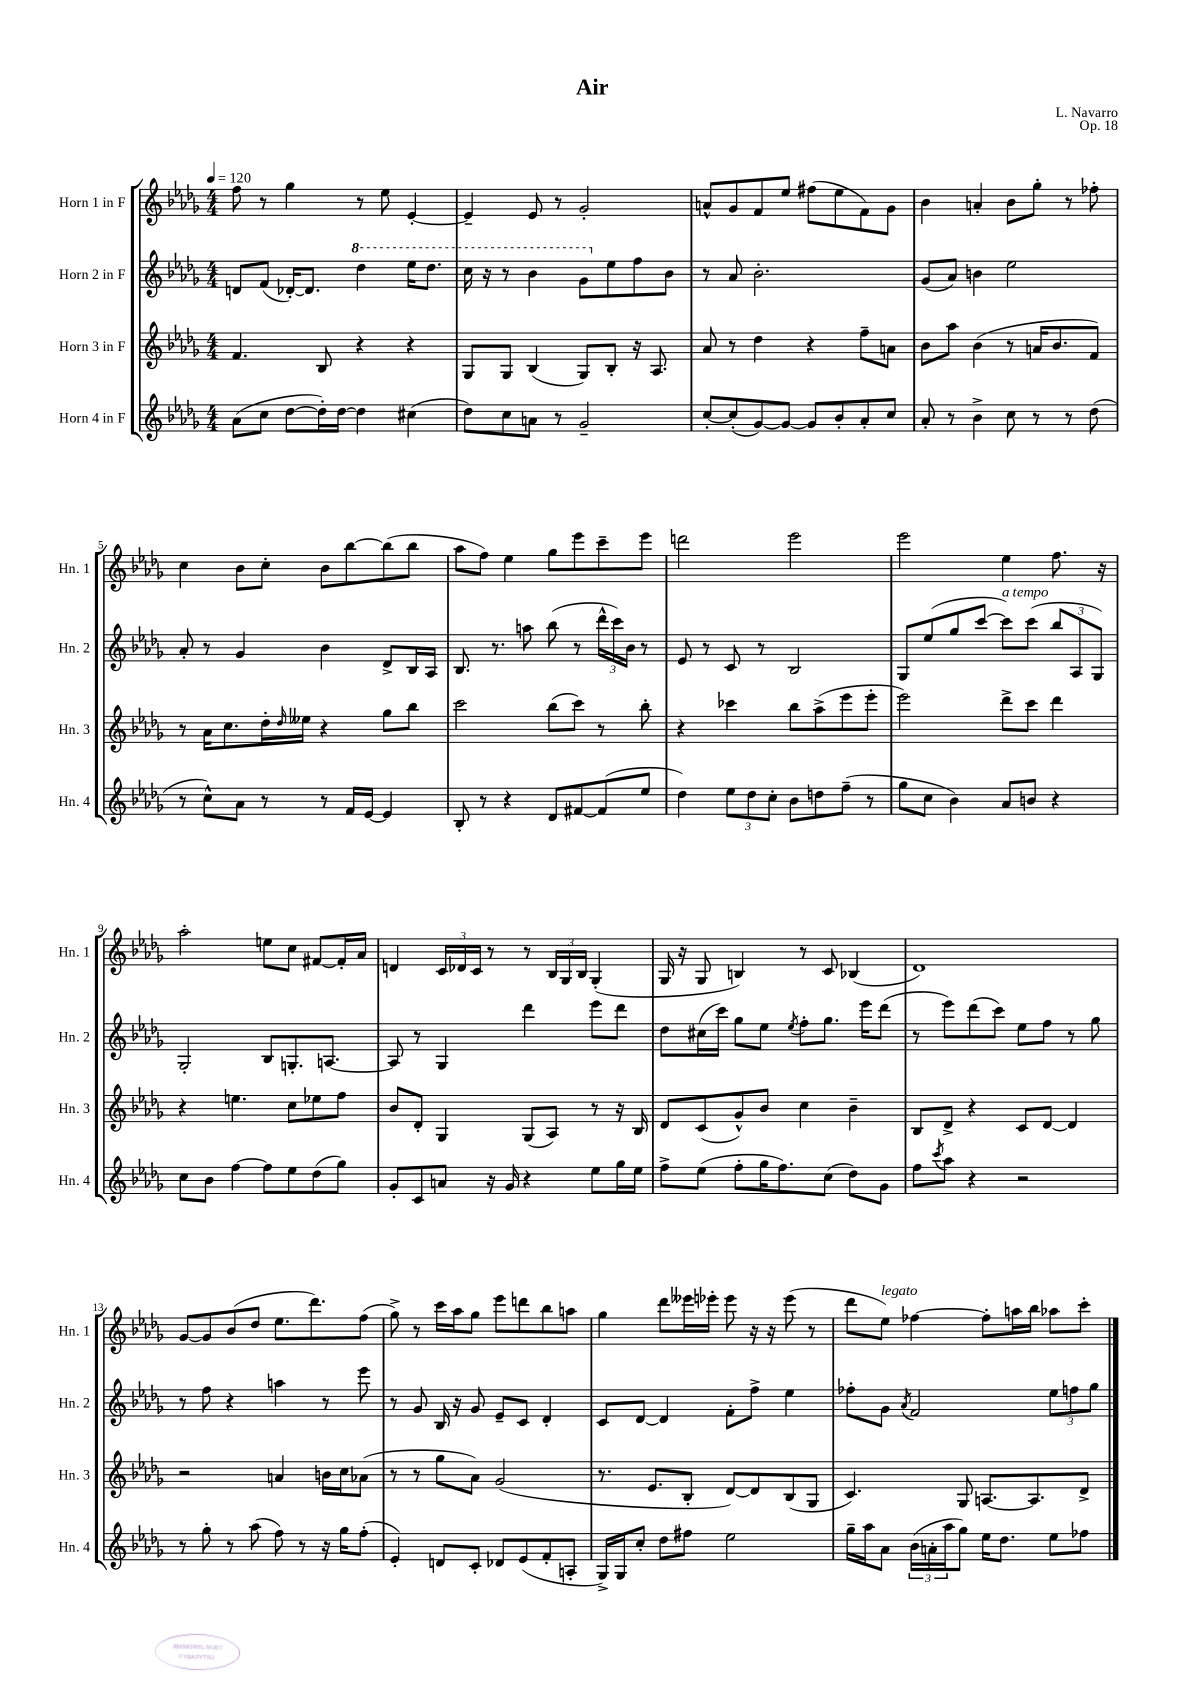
\header { title = "Air" composer = "L. Navarro" opus = "Op. 18" }
<<
\new StaffGroup <<
\new Staff = "s0" \with { instrumentName = "Horn 1 in F" shortInstrumentName = "Hn. 1" } {
    \clef treble \key des \major \numericTimeSignature \time 4/4 \tempo 4 = 120
    f''8 r8 ges''4 r8 ees''8 ees'4~-. |
    ees'4-- ees'8 r8 ges'2-. |
    a'8-^ ges'8 f'8 ees''8 fis''8( ees''8 f'8) ges'8 |
    bes'4 a'4-. bes'8 ges''8-. r8 fes''8-. |
    c''4 bes'8 c''8-. bes'8 bes''8~ bes''8( bes''8 |
    aes''8 f''8) ees''4 ges''8 ees'''8 c'''8-- ees'''8 |
    d'''2 ees'''2 |
    ees'''2 ees''4 f''8. r16 |
    aes''2-. e''8 c''8 fis'8~ fis'16-. aes'16 |
    d'4 \tuplet 3/2 { c'16 des'16 c'16 } r8 r8 \tuplet 3/2 { bes16 ges16 bes16 } ges4-.( |
    ges16 r16 ges8 b4) r8 c'8 bes4( |
    des'1) |
    ges'8~ ges'8 bes'8( des''8 ees''8. des'''8.) f''8( |
    ges''8->) r8 c'''16 aes''16 ges''8 ees'''8 d'''8 bes''8 a''8 |
    ges''4 des'''8 eeses'''16 ees'''16-. ees'''8 r16 r16 ees'''8( r8 |
    des'''8 ees''8^\markup { \italic "legato" }) fes''4~ fes''8-. a''16 bes''16 aes''8 c'''8-. \bar "|." |
}
\new Staff = "s1" \with { instrumentName = "Horn 2 in F" shortInstrumentName = "Hn. 2" } {
    \clef treble \key des \major \numericTimeSignature \time 4/4
    d'8 f'8( des'16~-.) des'8. \ottava #1 des'''4 ees'''16 des'''8. |
    c'''16 r16 r8 bes''4 ges''8 \ottava #0 ees''8 f''8 bes'8 |
    r8 aes'8 bes'2.-. |
    ges'8( aes'8) b'4 ees''2 |
    aes'8-. r8 ges'4 bes'4 des'8-> bes16 aes16 |
    bes8. r8. a''8 bes''8( r8 \tuplet 3/2 { des'''16-^ c'''16) bes'16 } r8 |
    ees'8 r8 c'8 r8 bes2 |
    ges8 ees''8( ges''8 c'''8~ c'''8^\markup { \italic "a tempo" }) c'''8( \tuplet 3/2 { bes''8 aes8 ges8) } |
    ges2-. bes8 g8.-. a8.~ |
    a8 r8 ges4 des'''4 ees'''8 des'''8 |
    des''8 cis''16( c'''16) ges''8 ees''8 \acciaccatura { ees''8 } f''8-. ges''8. ees'''16 des'''8( |
    r8 ees'''8) des'''8( c'''8) ees''8 f''8 r8 ges''8 |
    r8 f''8 r4 a''4 r8 ees'''8 |
    r8 ges'8 bes16 r16 ges'8 ees'8-- c'8 des'4-. |
    c'8 des'8~ des'4 f'8-. f''8-> ees''4 |
    fes''8-. ges'8 \acciaccatura { aes'8 } f'2 \tuplet 3/2 { ees''8 f''8 ges''8 } \bar "|." |
}
\new Staff = "s2" \with { instrumentName = "Horn 3 in F" shortInstrumentName = "Hn. 3" } {
    \clef treble \key des \major \numericTimeSignature \time 4/4
    f'4. bes8 r4 r4 |
    ges8 ges8 bes4( ges8) bes8-. r16 aes8. |
    aes'8 r8 des''4 r4 f''8-- a'8 |
    bes'8 aes''8 bes'4( r8 a'16 bes'8. f'8) |
    r8 aes'16 c''8. des''16-. \grace { des''16 } eeses''16 r4 ges''8 bes''8 |
    c'''2 bes''8( c'''8) r8 bes''8-. |
    r4 ces'''4 bes''8 aes''8->( ees'''8 ees'''8-. |
    ees'''2) des'''8-> c'''8 des'''4 |
    r4 e''4. c''8 ees''8 f''8 |
    bes'8 des'8-. ges4 ges8( aes8) r8 r16 bes16 |
    des'8 c'8( ges'8-^) bes'8 c''4 bes'4-- |
    bes8 des'8-> r4 c'8 des'8~ des'4 |
    r2 a'4 b'16 c''16 aes'8( |
    r8 r8 ges''8 aes'8) ges'2( |
    r8. ees'8. bes8-. des'8~) des'8 bes8( ges8 |
    c'4.) ges8 a8.~ a8. des'8-> \bar "|." |
}
\new Staff = "s3" \with { instrumentName = "Horn 4 in F" shortInstrumentName = "Hn. 4" } {
    \clef treble \key des \major \numericTimeSignature \time 4/4
    aes'8( c''8 des''8~ des''16-.) des''16~ des''4 cis''4( |
    des''8) c''8 a'8 r8 ges'2-- |
    c''8~-. c''8-.( ges'8~) ges'8~ ges'8 bes'8-. aes'8-. c''8 |
    aes'8-. r8 bes'4-> c''8 r8 r8 des''8( |
    r8 c''8-^) aes'8 r8 r8 f'16 ees'16~ ees'4 |
    bes8-. r8 r4 des'8 fis'8~ fis'8( ees''8 |
    des''4) \tuplet 3/2 { ees''8 des''8 c''8-. } bes'8 d''8 f''8--( r8 |
    ges''8 c''8 bes'4) aes'8 b'8 r4 |
    c''8 bes'8 f''4~ f''8 ees''8 des''8( ges''8) |
    ges'8-. c'8 a'8 r16 ges'16 r4 ees''8 ges''16 ees''16 |
    f''8-> ees''8( f''8-. ges''16 f''8.) c''8( des''8) ges'8 |
    f''8 \acciaccatura { c'''8 } aes''8 r4 r2 |
    r8 ges''8-. r8 aes''8( f''8) r8 r16 ges''16 f''8-.( |
    ees'4-.) d'8 c'8-. des'8 ees'8( f'8-. a8-. |
    ges16->) ges16 c''8-. des''8 fis''8 ees''2 |
    ges''16-- aes''16 aes'8 \tuplet 3/2 { bes'16( a'16-. aes''16 } ges''8) ees''16 des''8. ees''8 fes''8 \bar "|." |
}
>>
>>
